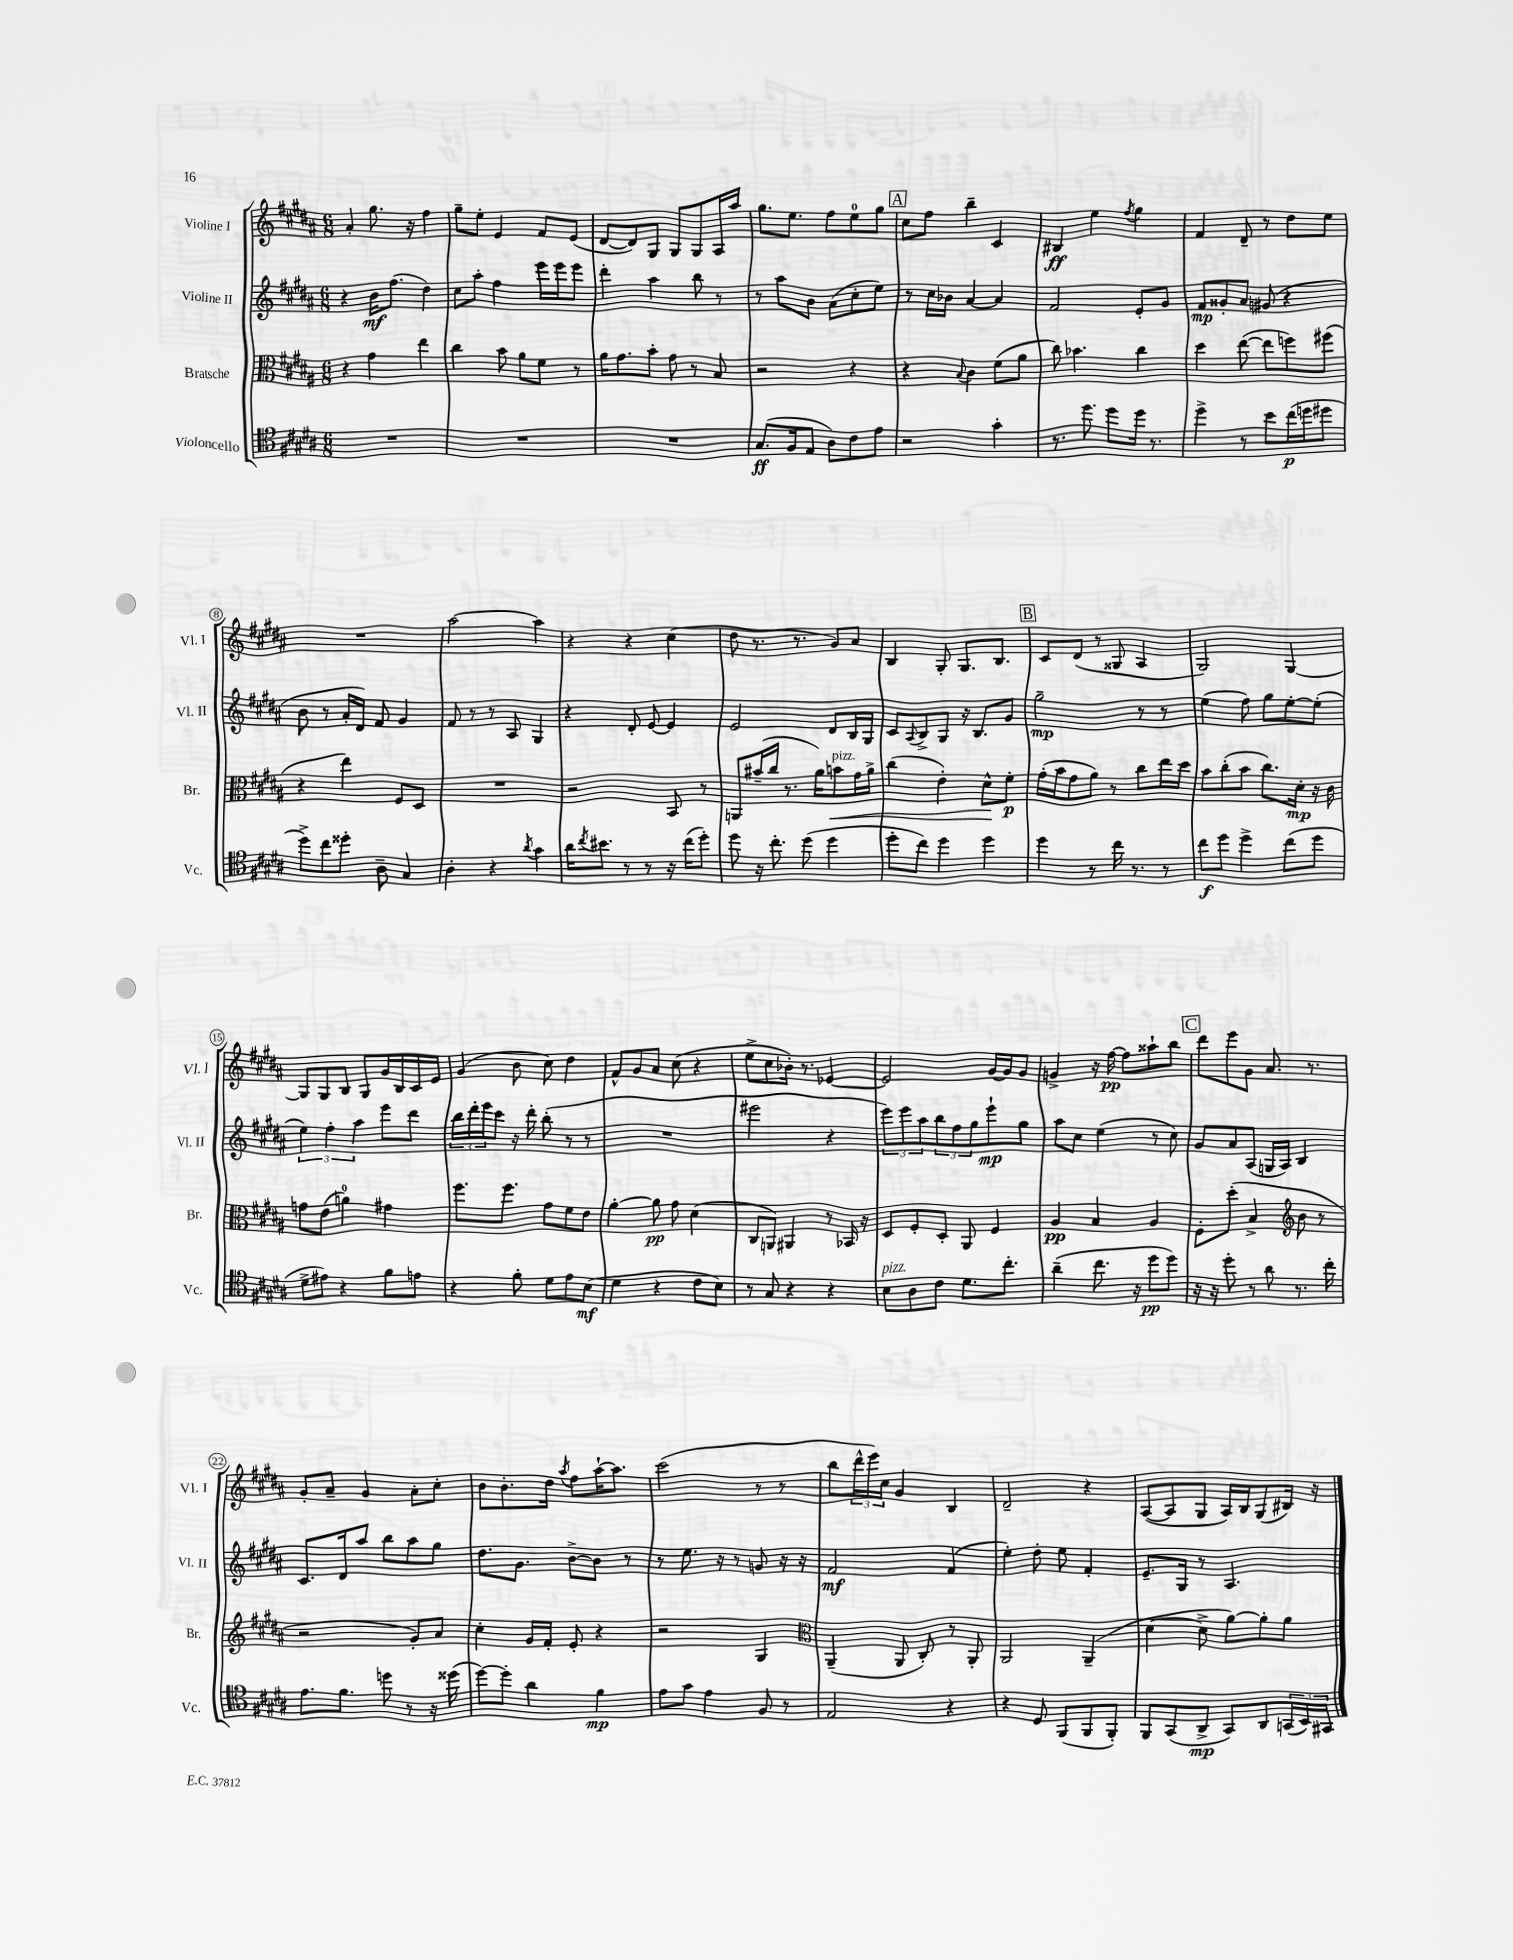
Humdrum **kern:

**kern	**kern	**kern	**kern
*staff4	*staff3	*staff2	*staff1
*clefC4	*clefC3	*clefG2	*clefG2
*k[f#c#g#d#a#]	*k[f#c#g#d#a#]	*k[f#c#g#d#a#]	*k[f#c#g#d#a#]
*M6/8	*M6/8	*M6/8	*M6/8
2.r	4r	4r	4a#'/
.	4g#\	16b\LK	8.gg#\
.	.	(8.ff#\J	.
.	.	.	16r
.	4ee\	4dd#\)	4ff#\
=	=	=	=
2.r	4cc#\	8cc#\L	8gg#~\L
.	.	8aa#'\J	8ee'\J
.	8b\	4ff#\	4e/
.	8a#\L	.	.
.	8f#\J	16eee\LL	8f#/L
.	.	16eee\J	.
.	8r	8eee\J	(8e/J
=	=	=	=
2.r	16a#\LK	4ddd#'\	[8d#/L
.	8.g#\	.	.
.	.	.	8d#/])
.	8b'\J	4aa#\	8G#/J
.	8g#\	.	8G#/L
.	8r	8bb\	8G#/
.	8B/	8r	16A#/L
.	.	.	16aa#/JJ
=	=	=	=
(8.G#/L	2r	8r	8.gg#\L
.	.	8aa#\L	.
16F#/k	.	.	8.ee\J
8E/J	.	8b\J	.
8A#\L)	.	(8a#\L	8ff#\L
8c#\	4r	8cc#'\	8ee\
8e\J	.	8ee\J)	8gg#\J
=	=	=	=
2r	4r	8r	8cc#\L
.	.	16cc#\LL	8ff#\J
.	.	16b-\JJ	.
.	8qqB/	.	.
.	4c#\	[4a#/	4bb~\
4g#'\	(8f#\L	4a#/]	4c#/
.	8a#\J	.	.
=	=	=	=
8.r	8cc#\)	2f#/	4B#/
.	4.b-\	.	.
8.dd#\	.	.	.
.	.	.	4ee\
8dd#\L	.	.	.
.	.	.	8qff#/
16dd#\Jk	4cc#\	8e'/L	4gg#\
8.r	.	.	.
.	.	8g#/J	.
=	=	=	=
4dd#^\	4dd#\	8f#/L	4f#/
.	.	8g##'/	.
8r	([8ee\	8a#/J	8d#~/
8b\L	8ee\]L	(8g#/	8r
(16cc#\L	8ff\)	4r	8dd#\L
16dd\J	.	.	.
8dd#\J	(8ff#\J	.	8ee\J
=	=	=	=
8dd#^\L)	4r	8b\	2.r
8cc#\	.	8r	.
8dd##'\J	4ee\)	16a#'/LL	.
.	.	16d#/JJ)	.
8A#~\	.	8f#/	.
4G#/	8F#/L	4g#/	.
.	8D#/J	.	.
=	=	=	=
4A#'\	2.r	8f#/	[2aa#\
.	.	8r	.
4r	.	8r	.
.	.	8A#/	.
8qa#/	.	.	.
4g#\	.	4G#/	4aa#\]
=	=	=	=
16a#\LK	2r	4r	4r
8qcc#/	.	.	.
8.b#\J	.	.	.
8r	.	8d#'/	4r
8r	.	[8e/	.
16r	8BB/	4e/]	(4cc#\
(16cc#\LK	.	.	.
8dd#'\J)	8r	.	.
=	=	=	=
8dd#\	8AA/L	2e/	8dd#\
16r	(16b#~/L	.	8.r
8.cc#'\	16cc#/JJ	.	.
.	8.r	.	.
.	.	.	8.r
(8dd#\	.	.	.
.	16a#\LK)	.	.
4dd#\	8b\	8d#/L	8g#/L)
.	16g#\L	16B/L	8a#/J
.	16a#^\JJ	16G#/JJ	.
=	=	=	=
8dd#'\L	(4cc#\	8c#/L	4B/
.	.	8qqA#/	.
8cc#\J)	.	8B^/	.
4dd#\	4e'\)	8G#/J	8G#'/
.	.	16r	8.G#/L
.	.	8.B/L	.
4dd#\	8d#^^\L	.	.
.	.	.	8.B/J
.	8f#'\J	8g#/J	.
=	=	=	=
4dd#\	(16g#'\LL	2gg#~\	8c#/L
.	16b\J	.	.
.	8g#\	.	(8d#/J
8r	8a#\J)	.	8r
16cc#\	8r	.	8G##/
8.r	.	.	.
.	8cc#\L	8r	4A#/
8r	16ee\L	8r	.
.	16dd#\JJ	.	.
=	=	=	=
8cc#\L	8b\L	(4ee\	2G#/)
8dd#\J	(8cc#'\	.	.
4dd#^\	8b\J	8ff#\)	.
.	8.cc#\L)	8gg#\L	.
(8cc#\L	.	[8ee'\	[4G#/
.	16d#'\Jk	.	.
8dd#\J	16r	(8ee'\]J	.
.	16c#\	.	.
=	=	=	=
8d#^\L	8g\L	6ee\)	8G#/]L
8e#\J)	(8e\J	.	8G#/
.	.	6ff#'\	.
4r	4a\)	.	8B/J
.	.	6aa#\	.
.	.	.	8G#/L
8f#\L	4g#\	8eee\L	16g#/L
.	.	.	16B/
8e\J	.	8ddd#\J	16c#/
.	.	.	16e/JJ
=	=	=	=
4r	8.ff#\L	24bb\LL	(4g#/
.	.	24ddd#'\	.
.	.	24eee\J	.
.	.	8ccc#\J	.
.	8.ff#\J	.	.
8f#'\	.	16r	8b\
.	.	16ddd#'\	.
8d#\L	8g#\L	(8bb'\	8cc#\)
8e\	8f#\	8r	4dd#\
(8B\J	8e\J	8r	.
=	=	=	=
4d#\	[4a#'\	2.r	8f#^^/L
.	.	.	8g#/
4r	8a#\]	.	8a#/J
.	8g#\	.	(8cc#\
8c#\L	(4d#\	.	4r
8B\J)	.	.	.
=	=	=	=
8r	8C#/L	2eee#\	8ee^\L
8G#/	8AA/J)	.	8cc#\
4r	4AA#/	.	16b-'\Jk)
.	.	.	8.r
4r	8r	4r	[4e-/
.	16BB-/	.	.
.	16r	.	.
=	=	=	=
8B\L	8D#/L	12eee\L)	2e-/]
.	.	12eee\	.
8A#\	8F#'/	.	.
.	.	12aa#\	.
8c#\J	8D#'/J	12bb\	.
.	.	12ff#\	.
8.d#\L	8AA#/	.	.
.	.	12gg#\	.
.	4F#/	8eee`\	[16g#/LL
8.cc#'\J	.	.	16g#/]J
.	.	8gg#\J	8g#/J
=	=	=	=
(4a#~\	4A#/	8aa#\L	4g^/
.	.	8cc#\J	.
8.cc#\	4B/	(4ee\	16r
.	.	.	[16ff#\
.	.	.	8ff#\]L
16r	.	.	.
8dd#\L	4A#/	8r	8aa##`\
8dd#\J)	.	8cc#\)	8bb\J
=	=	=	=
16r	8F#'\L	8g#/L	8ddd#\L
16r	.	.	.
8dd#'\	(8dd#'\J	8a#/	8eee\
8r	4B^/	(8A#/J	8g#\J
8a#\	.	16G/LL	8.a#/
.	.	16A#/JJ)	.
*	*clefG2	*	*
8.r	8b\	4B/	.
.	.	.	8.r
.	8r	.	.
16cc#'\	.	.	.
=	=	=	=
8.e\L	2r	8.c#/L	8g#'/L
.	.	.	8a#~/J
8.f#\J	.	16d#/k	.
.	.	8aa#/J	4g#/
8dd\	.	8bb\L	.
8r	8g#'/L)	8aa#\	8a#'\L
16r	8a#/J	8gg#\J	8cc#'\J
(16dd##\	.	.	.
=	=	=	=
[8dd#\L)	4cc#'\	8.dd#\L	8b\L
8dd#'\]J	.	.	8.b'\
.	.	8.g#\J	.
4a#\	16g#/LL	.	.
.	16f#'/JJ	.	16dd#\Jk
.	.	.	8qaa#/
.	8e'/	[8b^\L	8ff#\L
4f#\	4r	8b\]J	[16aa#`\K
.	.	.	8.aa#\]J
.	.	8r	.
=	=	=	=
8e\L	2r	8r	(2ccc#\
8g#\J	.	8.ee\	.
4e\	.	.	.
.	.	16r	.
.	.	8r	.
8F#/	4G#/	8g/	8r
8r	.	16r	8r
.	.	16r	.
=	=	=	=
*	*clefC3	*	*
2E/	(4AA#~/	2f#/	8bb\L
.	.	.	24ddd#^^\L
.	.	.	24eee\)
.	.	.	24cc#\JJ
.	8AA#/	.	4g#/
.	8C#'/)	.	.
4r	8r	(4f#/	4B/
.	8AA#'/	.	.
=	=	=	=
4r	2AA#/	4ee'\)	2d#~/
8D#/	.	8dd#'\	.
(8FF#/L	.	8ee\	.
8FF#/	(4AA#~/	4f#'/	4r
8FF#'/J)	.	.	.
=	=	=	=
8FF#/L	[4d#\	8.e~/L	([8A#/L
(8GG#/	.	.	8A#/]
.	.	16G#/Jk	.
8AA#^/J	8d#^\]	8r	8G#/J
8GG#/L)	[8a#\L)	4.A#/	16A#/LL)
.	.	.	16B/J
8AA#/	8a#'\]	.	(8G#/
(24GG/L	8a#\J	.	16B#/Jk)
24BB/)	.	.	.
.	.	.	16r
24GG#/JJ	.	.	.
==	==	==	==
*-	*-	*-	*-
